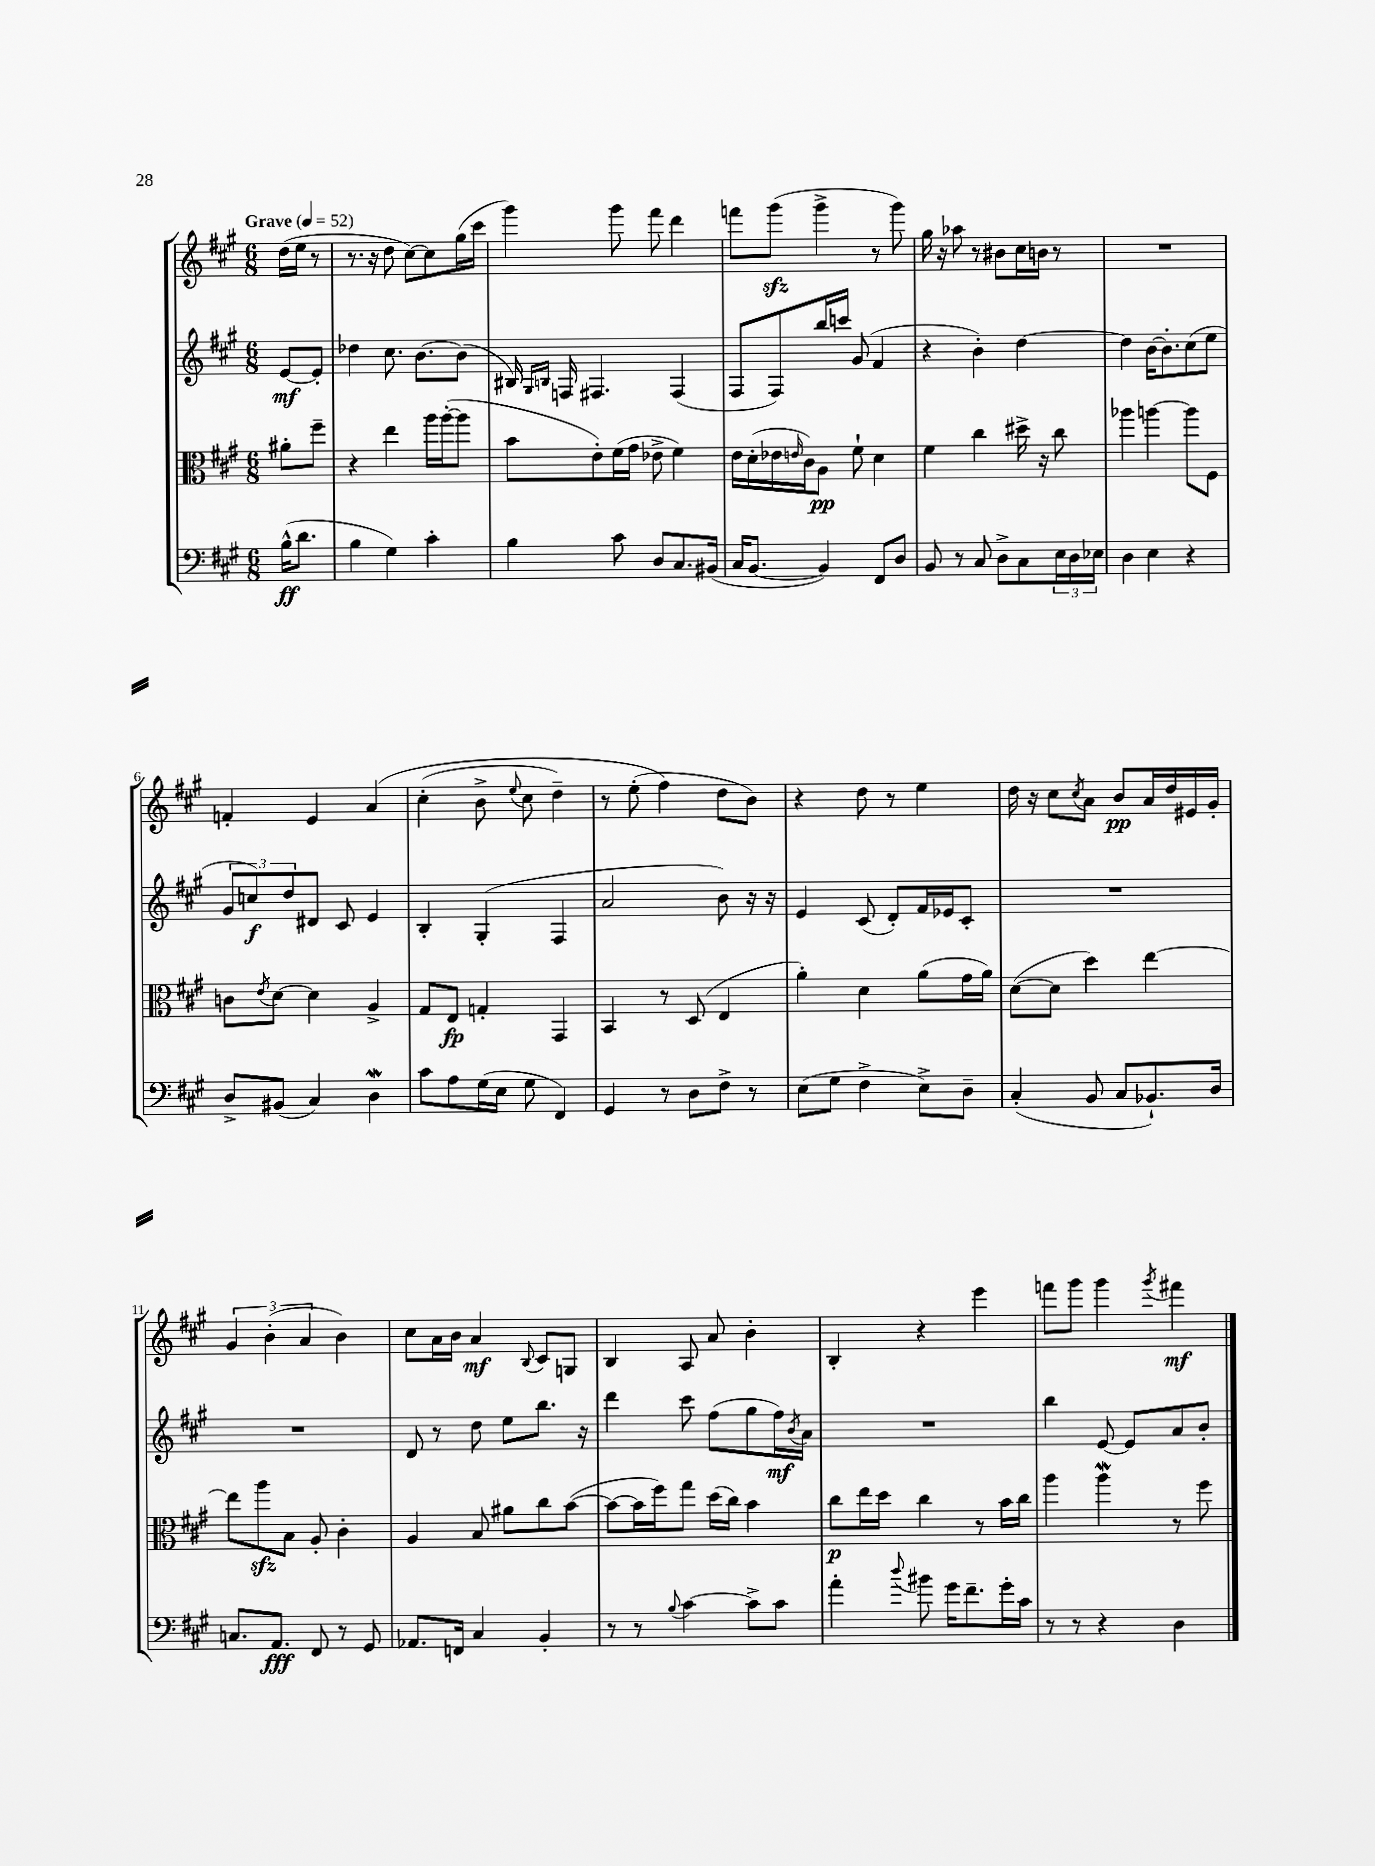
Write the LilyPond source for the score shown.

<<
\new StaffGroup <<
\new Staff = "s0" {
    \clef treble \key a \major \numericTimeSignature \time 6/8 \partial 4 \tempo "Grave" 4 = 52
    d''16( e''16 r8 |
    r8. r16 d''8 cis''8~) cis''8 gis''16( cis'''16 |
    gis'''4) gis'''8 fis'''8 d'''4 |
    f'''8 gis'''8\sfz( gis'''4-> r8 gis'''8) |
    gis''16 r16 aes''8 r8 bis'8 cis''16 b'16 r8 |
    R2. |
    f'4-. e'4 a'4\( |
    cis''4-.( b'8-> \appoggiatura { e''8 } cis''8 d''4--) |
    r8 e''8-.( fis''4\) d''8 b'8) |
    r4 d''8 r8 e''4 |
    d''16 r16 cis''8 \acciaccatura { cis''8 } a'8 b'8\pp a'16 d''16 eis'16 gis'16-. |
    \tuplet 3/2 { gis'4 b'4-.( a'4 } b'4) |
    cis''8 a'16 b'16 a'4\mf \appoggiatura { b8 } cis'8 g8 |
    b4 a8 a'8 b'4-. |
    b4-. r4 e'''4 |
    f'''8 gis'''8 gis'''4 \acciaccatura { gis'''8 } fis'''4\mf \bar "|." |
}
\new Staff = "s1" {
    \clef treble \key a \major \numericTimeSignature \time 6/8 \partial 4
    e'8~\mf e'8-. |
    des''4 cis''8. b'8.~ b'8( |
    bis16) \grace { gis16 b16 } f16 fis4. fis4( |
    fis8 fis8) b''16 c'''16 gis'8( fis'4 |
    r4 b'4-.) d''4~ |
    d''4 b'16~ b'8.-. cis''8( e''8 |
    \tuplet 3/2 { gis'8 c''8\f) d''8 } dis'8 cis'8 e'4 |
    b4-. gis4-.( fis4 |
    a'2 b'8) r16 r16 |
    e'4 cis'8( d'8-.) fis'16 ees'16 cis'8-. |
    R2. |
    R2. |
    d'8 r8 d''8 e''8 b''8. r16 |
    d'''4 cis'''8 fis''8( gis''8 fis''16\mf) \acciaccatura { b'8 } a'16 |
    R2. |
    b''4 e'8~ e'8 a'8 b'8-. \bar "|." |
}
\new Staff = "s2" {
    \clef alto \key a \major \numericTimeSignature \time 6/8 \partial 4
    ais'8-. fis''8-- |
    r4 e''4 a''16 a''16~-.( a''8 |
    b'8 e'8-.) fis'16( gis'16 ees'8-> fis'4) |
    e'16 d'16-.( ees'16 \grace { e'16 } cis'16) a8\pp fis'8-! d'4 |
    fis'4 cis''4 dis''16-> r16 cis''8 |
    aes''4 a''4~ a''8 fis8 |
    c'8 \acciaccatura { e'8 } d'8~ d'4 a4-> |
    gis8 e8\fp g4-. gis,4 |
    b,4 r8 d8( e4 |
    a'4-.) d'4 a'8( gis'16 a'16) |
    d'8~( d'8 d''4) e''4~ |
    e''8 a''8\sfz b8 a8-. cis'4-. |
    a4 b8 ais'8 cis''8 b'8~( |
    b'8~ b'16 fis''16) gis''8 d''16( cis''16) b'4 |
    cis''8\p e''16 d''16 cis''4 r8 b'16 cis''16 |
    a''4 a''4\mordent r8 fis''8 \bar "|." |
}
\new Staff = "s3" {
    \clef bass \key a \major \numericTimeSignature \time 6/8 \partial 4
    b16-^\ff( d'8. |
    b4 gis4) cis'4-. |
    b4 cis'8 d8 cis8. bis,16( |
    cis16 b,8.~ b,4) fis,8 d8 |
    b,8 r8 cis8 d8-> cis8 \tuplet 3/2 { e16 d16 ees16 } |
    d4 e4 r4 |
    d8-> bis,8( cis4) d4\mordent |
    cis'8 a8 gis16( e16 gis8 fis,4) |
    gis,4 r8 d8 fis8-> r8 |
    e8( gis8 fis4-> e8->) d8-- |
    cis4-.( b,8 cis8 bes,8.-!) d16 |
    c8. a,8.\fff fis,8 r8 gis,8 |
    aes,8. f,16 cis4 b,4-. |
    r8 r8 \appoggiatura { b8 } cis'4~ cis'8-> cis'8 |
    a'4-. \appoggiatura { d''8 } bis'8 gis'16 fis'8.-- gis'16-. cis'16 |
    r8 r8 r4 d4 \bar "|." |
}
>>
>>
